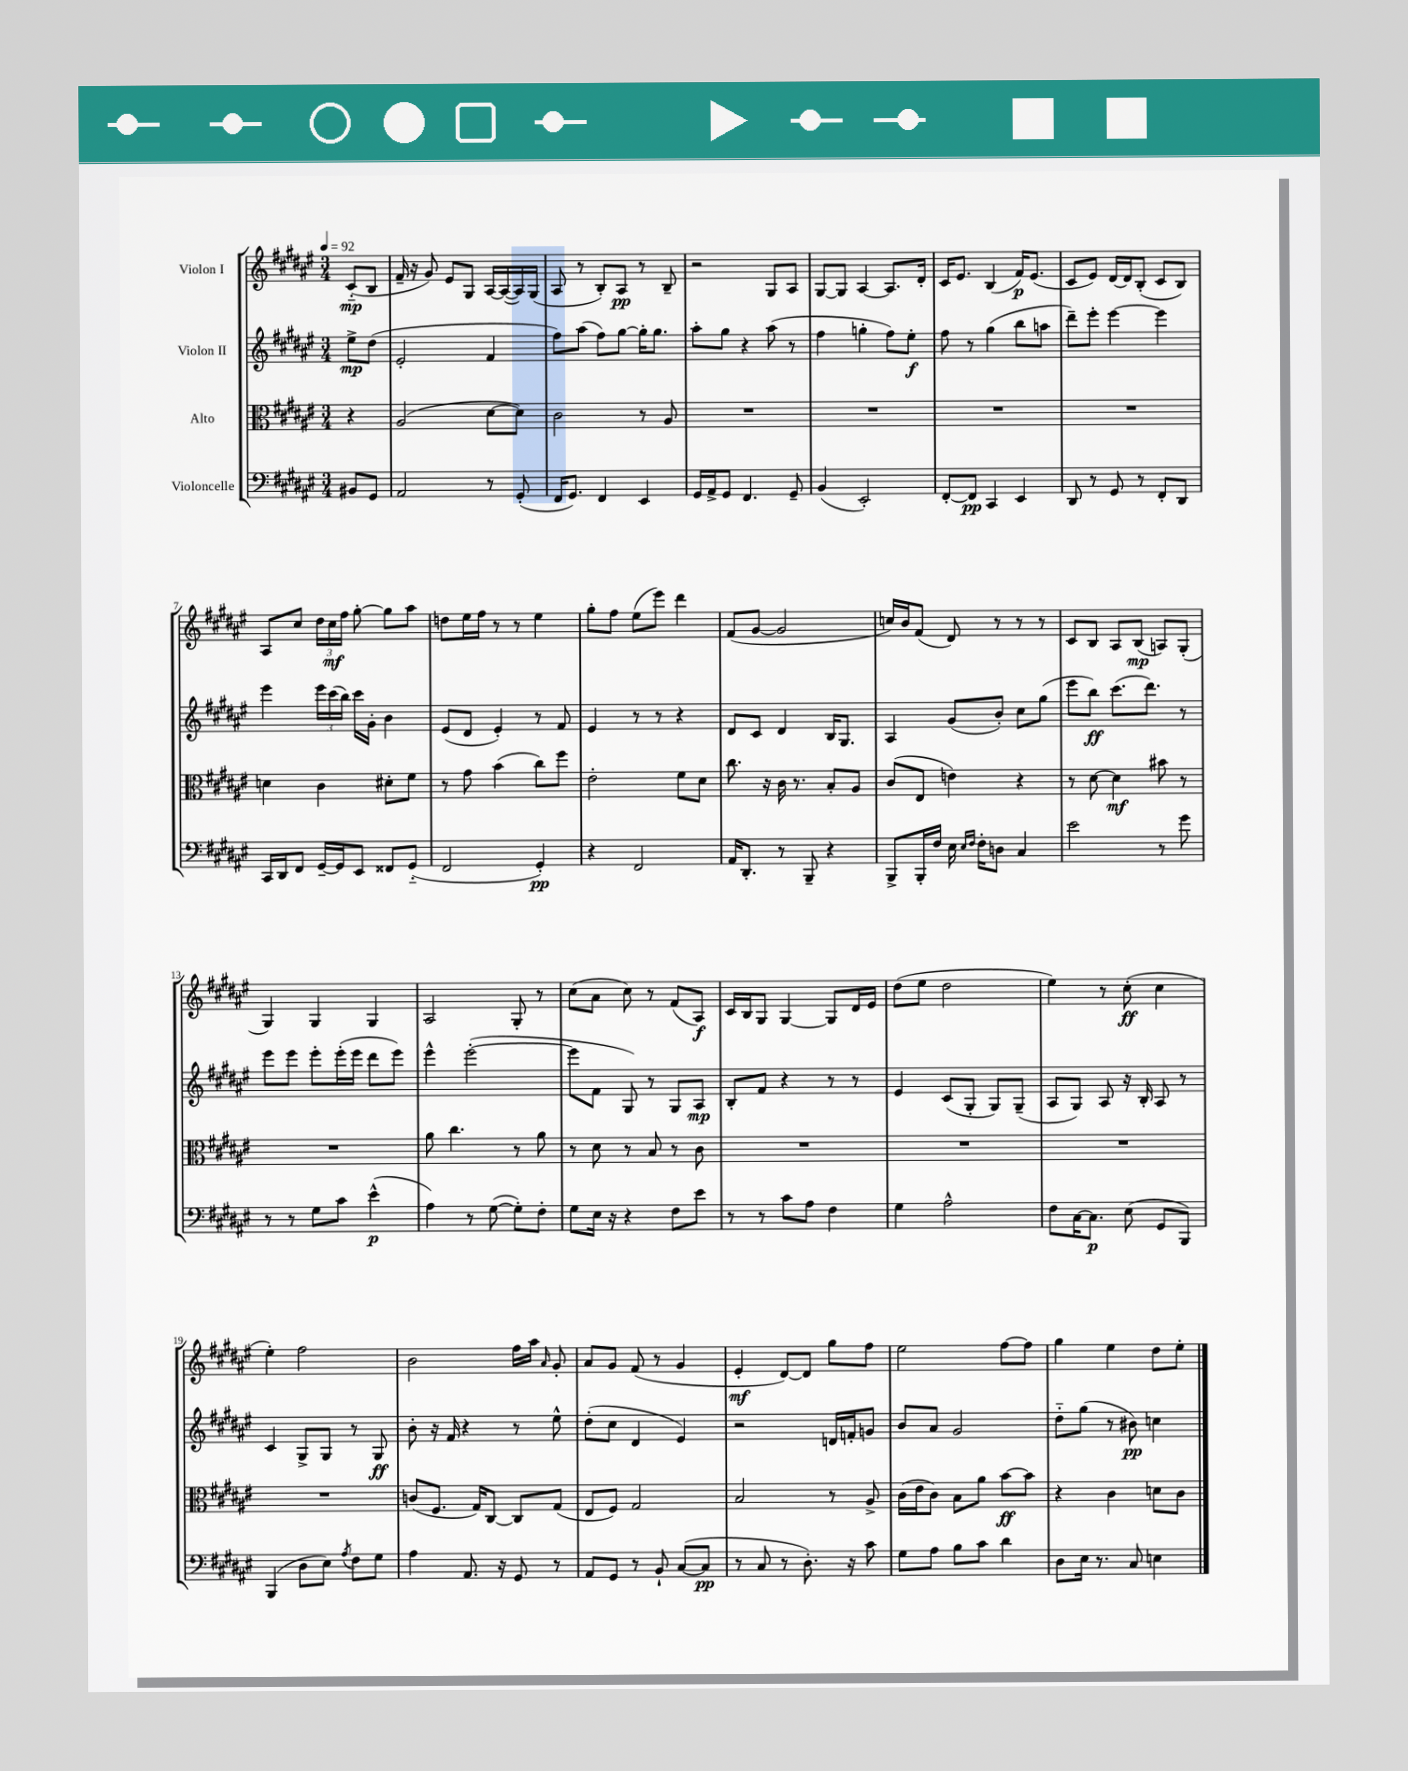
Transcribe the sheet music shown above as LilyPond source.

<<
\new StaffGroup <<
\new Staff = "s0" \with { instrumentName = "Violon I" } {
    \clef treble \key fis \major \numericTimeSignature \time 3/4 \partial 4 \tempo 4 = 92
    \autoBeamOff cis'8[-_\mp( b8] |
    fis'16-- r16 gis'8) eis'8[ gis8] ais16[~ ais16~( ais16) gis16]( |
    ais8 r8 b8[-.) ais8]\pp r8 b8-- |
    r2 gis8[ ais8] |
    gis8[~ gis8] ais4~ ais8.[ dis'16]-. |
    cis'16[ eis'8.] b4( fis'16[\p) eis'8.]( |
    cis'8[ eis'8]) dis'16[~ dis'16 b8]-.( cis'8[ b8]) |
    ais8[ cis''8] \tuplet 3/2 { dis''16[ cis''16\mf fis''16] } gis''8~-. gis''8[ ais''8] |
    d''8[ eis''16 fis''16] r8 r8 eis''4 |
    gis''8[-. fis''8] eis''8[( eis'''8]) dis'''4 |
    fis'8[( gis'8]~ gis'2 |
    c''16[) b'16 fis'8]( dis'8) r8 r8 r8 |
    cis'8[ b8] ais8[ b8]\mp( a8[) gis8]-.( |
    gis4) gis4 gis4 |
    ais2 gis8-. r8 |
    cis''8[( ais'8] cis''8) r8 fis'8[( ais8]\f) |
    cis'16[ b16 gis8] gis4~ gis8[ dis'16 eis'16] |
    dis''8[( eis''8] dis''2 |
    eis''4) r8 cis''8-.\ff( cis''4 |
    eis''4-.) fis''2 |
    b'2 fis''16[ ais''16] \grace { ais'16 } gis'8-. |
    ais'8[ gis'8] fis'8( r8 gis'4 |
    eis'4-.\mf dis'8[~) dis'8] gis''8[ fis''8] |
    eis''2 fis''8[~ fis''8] |
    gis''4 eis''4 dis''8[ eis''8]-. \bar "|." |
}
\new Staff = "s1" \with { instrumentName = "Violon II" } {
    \clef treble \key fis \major \numericTimeSignature \time 3/4 \partial 4
    \autoBeamOff eis''8[->\mp dis''8]( |
    eis'2-. fis'4 |
    fis''8[) ais''8]( fis''8[) gis''8]~ gis''16[-. gis''8.] |
    ais''8[-. gis''8] r4 ais''8( r8 |
    fis''4 g''4-. fis''8[) eis''8]-.\f |
    fis''8 r8 gis''4( b''8[ a''8] |
    dis'''8[--) eis'''8]-. eis'''4~ eis'''4 |
    eis'''4 \tuplet 3/2 { eis'''16[ cis'''16( b''16]) } cis'''16[ gis'16]-. b'4 |
    eis'8[( dis'8] eis'4-.) r8 fis'8 |
    eis'4 r8 r8 r4 |
    dis'8[ cis'8] dis'4 b16[ gis8.] |
    ais4 gis'8[( b'8]-.) cis''8[ gis''8]( |
    eis'''8[ b''8]\ff) cis'''8.[( dis'''8.]) r8 |
    eis'''8[ eis'''8] eis'''8[-. eis'''16-.( eis'''16] dis'''8[ eis'''8]) |
    eis'''4-^ eis'''2~-.( |
    eis'''8[ fis'8] gis8) r8 gis8[ ais8]\mp |
    b8[-. fis'8] r4 r8 r8 |
    eis'4 cis'8[( gis8]-. gis8[) gis8]--( |
    ais8[ gis8]) ais8 r16 b16-. ais8 r8 |
    cis'4 gis8[-> gis8] r8 gis8\ff |
    b'8-. r16 fis'16 r4 r8 eis''8-^ |
    dis''8[-.( cis''8] dis'4 eis'4) |
    r2 d'16[ f'16-. g'8] |
    b'8[ ais'8] gis'2 |
    dis''8[-_ gis''8]( r8 bis'8\pp) c''4 \bar "|." |
}
\new Staff = "s2" \with { instrumentName = "Alto" } {
    \clef alto \key fis \major \numericTimeSignature \time 3/4 \partial 4
    \autoBeamOff r4 |
    ais2( dis'8[~ dis'8]) |
    cis'2 r8 ais8 |
    R2. |
    R2. |
    R2. |
    R2. |
    d'4 cis'4 dis'8[-. fis'8] |
    r8 gis'8 b'4( cis''8[) fis''8] |
    eis'2-. fis'8[ dis'8] |
    cis''8. r16 cis'16 r8. b8[-. ais8] |
    cis'8[( eis8] e'4) r4 |
    r8 dis'8~ dis'4\mf bis'8 r8 |
    R2. |
    ais'8 cis''4. r8 ais'8 |
    r8 dis'8 r8 b8 r8 cis'8 |
    R2. |
    R2. |
    R2. |
    R2. |
    c'8[( fis8.] gis16[) cis8]~ cis8[ gis8]( |
    eis8[ fis8]) gis2 |
    b2 r8 ais8-> |
    cis'16[( eis'16 cis'8]) b8[ ais'8] b'8[~\ff b'8] |
    r4 cis'4 d'8[ cis'8] \bar "|." |
}
\new Staff = "s3" \with { instrumentName = "Violoncelle" } {
    \clef bass \key fis \major \numericTimeSignature \time 3/4 \partial 4
    \autoBeamOff bis,8[ gis,8] |
    ais,2 r8 gis,8-.( |
    fis,16[ gis,8.]) fis,4 eis,4 |
    gis,16[ ais,16-> gis,8] fis,4. gis,8-- |
    b,4( eis,2-.) |
    fis,8[~-. fis,8]\pp cis,4 eis,4 |
    dis,8 r8 gis,8 r8 fis,8[-. dis,8] |
    cis,16[ dis,16 fis,8] gis,16[~-- gis,16 eis,8] fisis,8[ gis,8]-_( |
    fis,2 gis,4-.\pp) |
    r4 fis,2 |
    ais,16[ dis,8.]-. r8 b,,8-- r4 |
    b,,8[-> b,,16-. fis16] eis16 \grace { eis16[ fis16] } fis16[-. d8] cis4 |
    eis'2 r8 gis'8 |
    r8 r8 gis8[ cis'8] eis'4-^\p( |
    ais4) r8 gis8~( gis8[-.) fis8]-. |
    gis8[ eis16] r16 r4 fis8[ eis'8] |
    r8 r8 cis'8[ ais8] fis4 |
    gis4 ais2-^ |
    fis8[ cis16~ cis8.]\p eis8( gis,8[ b,,8]) |
    b,,4( dis8[ eis8]) \acciaccatura { ais8 } fis8[ gis8] |
    ais4 ais,8. r16 gis,8 r8 |
    ais,8[ gis,8] r8 b,8-! cis8[~( cis8]\pp |
    r8 cis8 r8 dis8.-.) r16 cis'8 |
    gis8[ ais8] b8[ cis'8] dis'4 |
    dis8[ eis16] r8. cis8 e4 \bar "|." |
}
>>
>>
